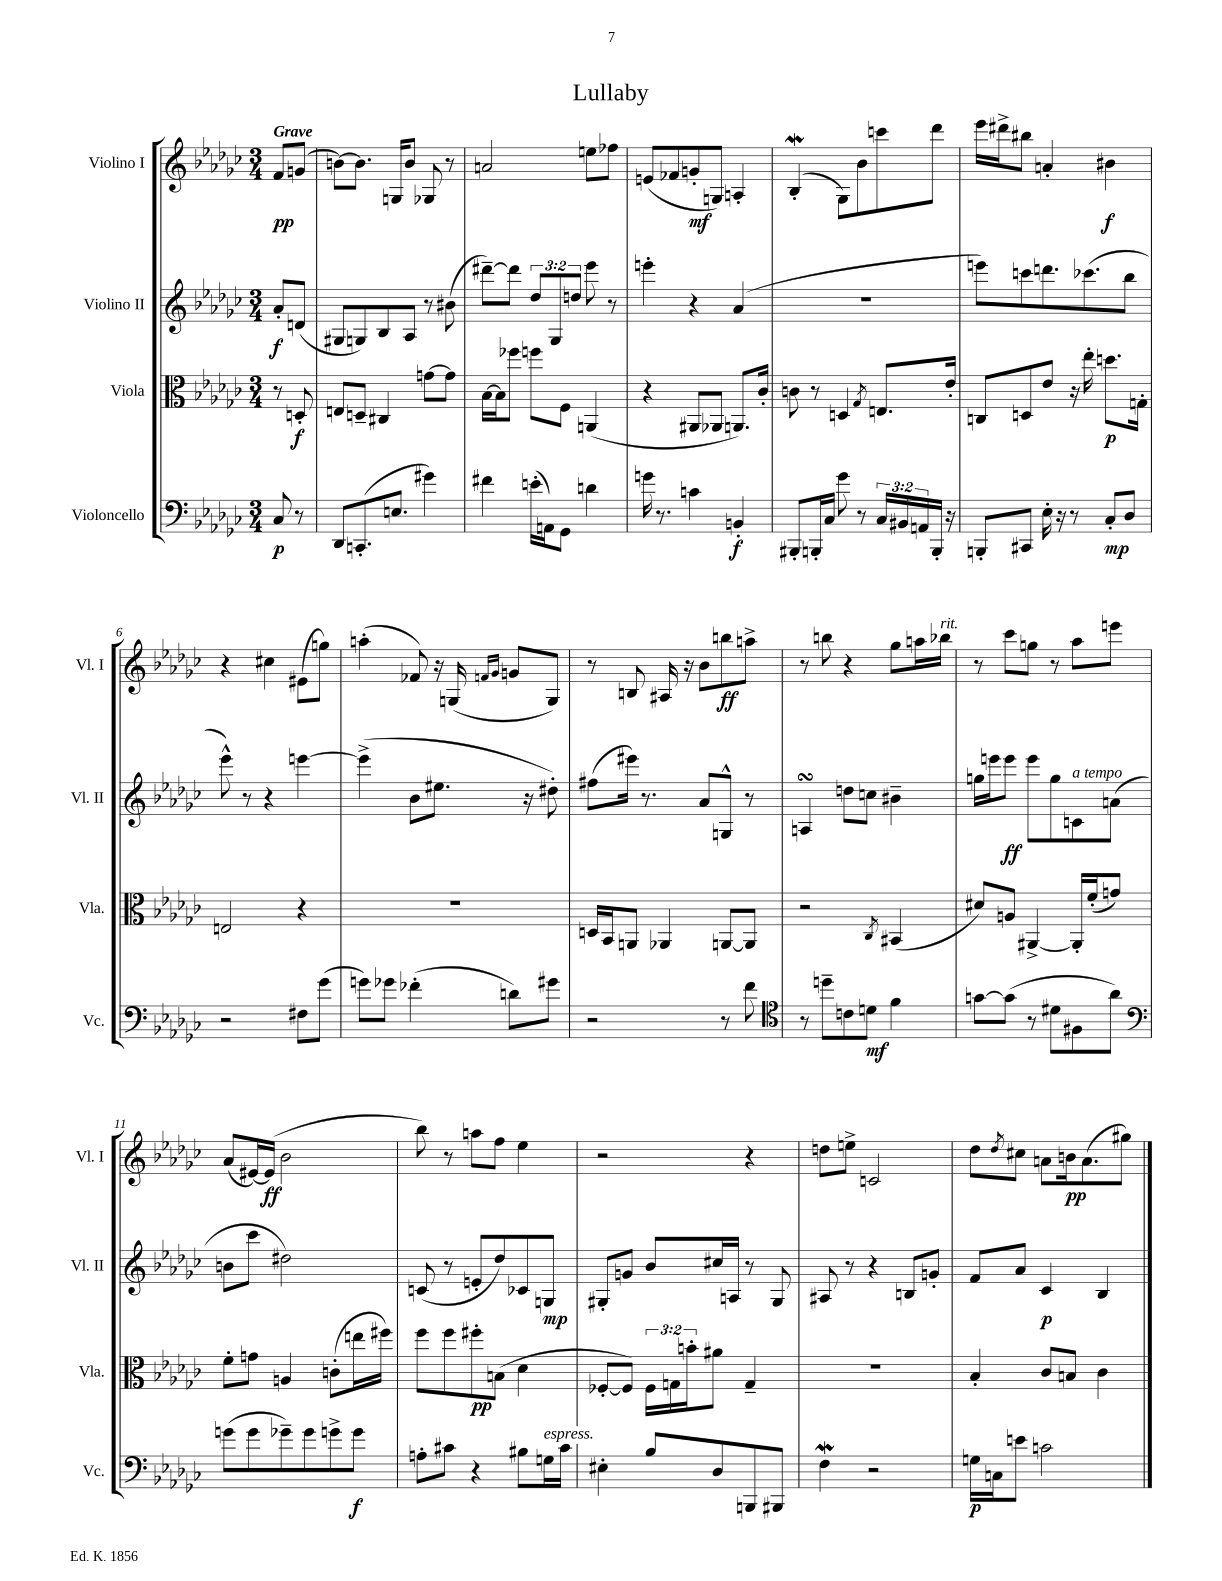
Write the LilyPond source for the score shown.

\header { title = "Lullaby" }
<<
\new StaffGroup <<
\new Staff = "s0" \with { instrumentName = "Violino I" shortInstrumentName = "Vl. I" } {
    \clef treble \key ges \major \numericTimeSignature \time 3/4 \partial 4 \tempo "Grave"
    f'8\pp g'8( |
    b'8~) b'8. g16 b'8 ges8 r8 |
    a'2 e''8 fes''8 |
    e'8( fes'8 g'8-.\mf g8) a4-. |
    bes4-.\mordent( ges8) bes'8 c'''8 des'''8 |
    ees'''16 dis'''16-> bis''8 a'4-. bis'4\f |
    r4 cis''4 eis'8( g''8) |
    a''4-.( fes'8) r16 g16( \grace { f'16 ges'16 } g'8 g8) |
    r8 b8 ais16 r16 bes'8 b''8\ff a''8-> |
    r8 b''8 r4 ges''8 a''16 bes''16^\markup { \italic "rit." } |
    r8 ces'''8 g''8 r8 aes''8 e'''8 |
    aes'8( eis'16~) eis'16\ff( bes'2 |
    bes''8) r8 a''8 f''8 ees''4 |
    r2 r4 |
    d''8 e''8-> c'2 |
    des''8 \acciaccatura { des''8 } cis''8 a'8 b'16\pp a'8.( gis''8) \bar "|." |
}
\new Staff = "s1" \with { instrumentName = "Violino II" shortInstrumentName = "Vl. II" } {
    \clef treble \key ges \major \numericTimeSignature \time 3/4 \override Staff.TupletNumber.text = #tuplet-number::calc-fraction-text \partial 4
    aes'8-.\f d'8( |
    gis8 g8) bes8 aes8 r8 bis'8( |
    dis'''8~--) dis'''8 \tuplet 3/2 { des''8 ges8 d''8 } ees'''8 r8 |
    e'''4-. r4 aes'4( |
    R2. |
    e'''8) c'''8 d'''8. ces'''8.( bes''8 |
    ees'''8-^) r8 r4 e'''4~ |
    e'''4->( bes'8 eis''8. r16 dis''8-.) |
    fis''8( eis'''16) r8. aes'8 g8-^ r8 |
    a4\turn d''8 c''8 bis'4-- |
    g''16 e'''16 e'''8\ff e'''8 g''8 c'8^\markup { \italic "a tempo" } a'8( |
    b'8 ces'''8 dis''2) |
    c'8( r8 e'8-. des''8) ces'8 g8\mp |
    gis8-. g'8 bes'8 cis''16 a16 r8 gis8 |
    ais8 r8 r4 b8 g'8-. |
    f'8 aes'8 ces'4\p bes4 \bar "|." |
}
\new Staff = "s2" \with { instrumentName = "Viola" shortInstrumentName = "Vla." } {
    \clef alto \key ges \major \numericTimeSignature \time 3/4 \override Staff.TupletNumber.text = #tuplet-number::calc-fraction-text \partial 4
    r8 d8-.\f |
    e8 d8-- cis4 g'8~ g'8 |
    bes16~ bes16 fes''8 f''8 f8 a,4( |
    r4 ais,8 aes,8 a,8.) ces'16-. |
    c'8 r8 d4 \acciaccatura { ges8 } e8. ees'16-. |
    c8 d8 ees'8 r16 ees''16-. d''8.\p g16-. |
    e2 r4 |
    R2. |
    d16 bes,16 a,8 aes,4 a,8~ a,8 |
    r2 \acciaccatura { ces8 } bis,4( |
    dis'8) a8 ais,4~-> ais,16-. f'16-.( g'8) |
    f'8-. g'8 a4 c'8-.( e''16 fis''16) |
    f''8 f''8 fis''8-.\pp b8( des'4 |
    fes8~-. fes8) \tuplet 3/2 { fes16 g16 b'16-. } ais'8 g4-- |
    R2. |
    bes4-. ces'8 b8 ces'4 \bar "|." |
}
\new Staff = "s3" \with { instrumentName = "Violoncello" shortInstrumentName = "Vc." } {
    \clef bass \key ges \major \numericTimeSignature \time 3/4 \override Staff.TupletNumber.text = #tuplet-number::calc-fraction-text \partial 4
    ces8\p r8 |
    des,8 c,8.-.( e8. gis'4) |
    fis'4 e'16-.( a,16) ges,8 d'4 |
    g'16 r8. c'4 b,4-.\f |
    bis,,8-. b,,16-. ces16 ges'8 r8 \tuplet 3/2 { ces16 bis,16 a,16 } b,,16-. r16 |
    b,,8-. cis,8 ees16-. r16 r8 ces8-.\mp des8 |
    r2 fis8 ges'8( |
    g'8) ges'8 fes'4-.( d'8) gis'8 |
    r2 r8 f'8 |
    \clef tenor r8 d''8-- c'8 d'8\mf f'4 |
    g'8~ g'8( r8 dis'8 fis8 aes'8) |
    \clef bass g'8( g'8 ges'8--) ges'8 g'8-> g'8\f |
    a8-. cis'8 r4 bis8 g16^\markup { \italic "espress." } cis'16 |
    eis4-. bes8 des8 b,,8 bis,,8 |
    f4\mordent r2 |
    g16\p c16 e'8 c'2 \bar "|." |
}
>>
>>
